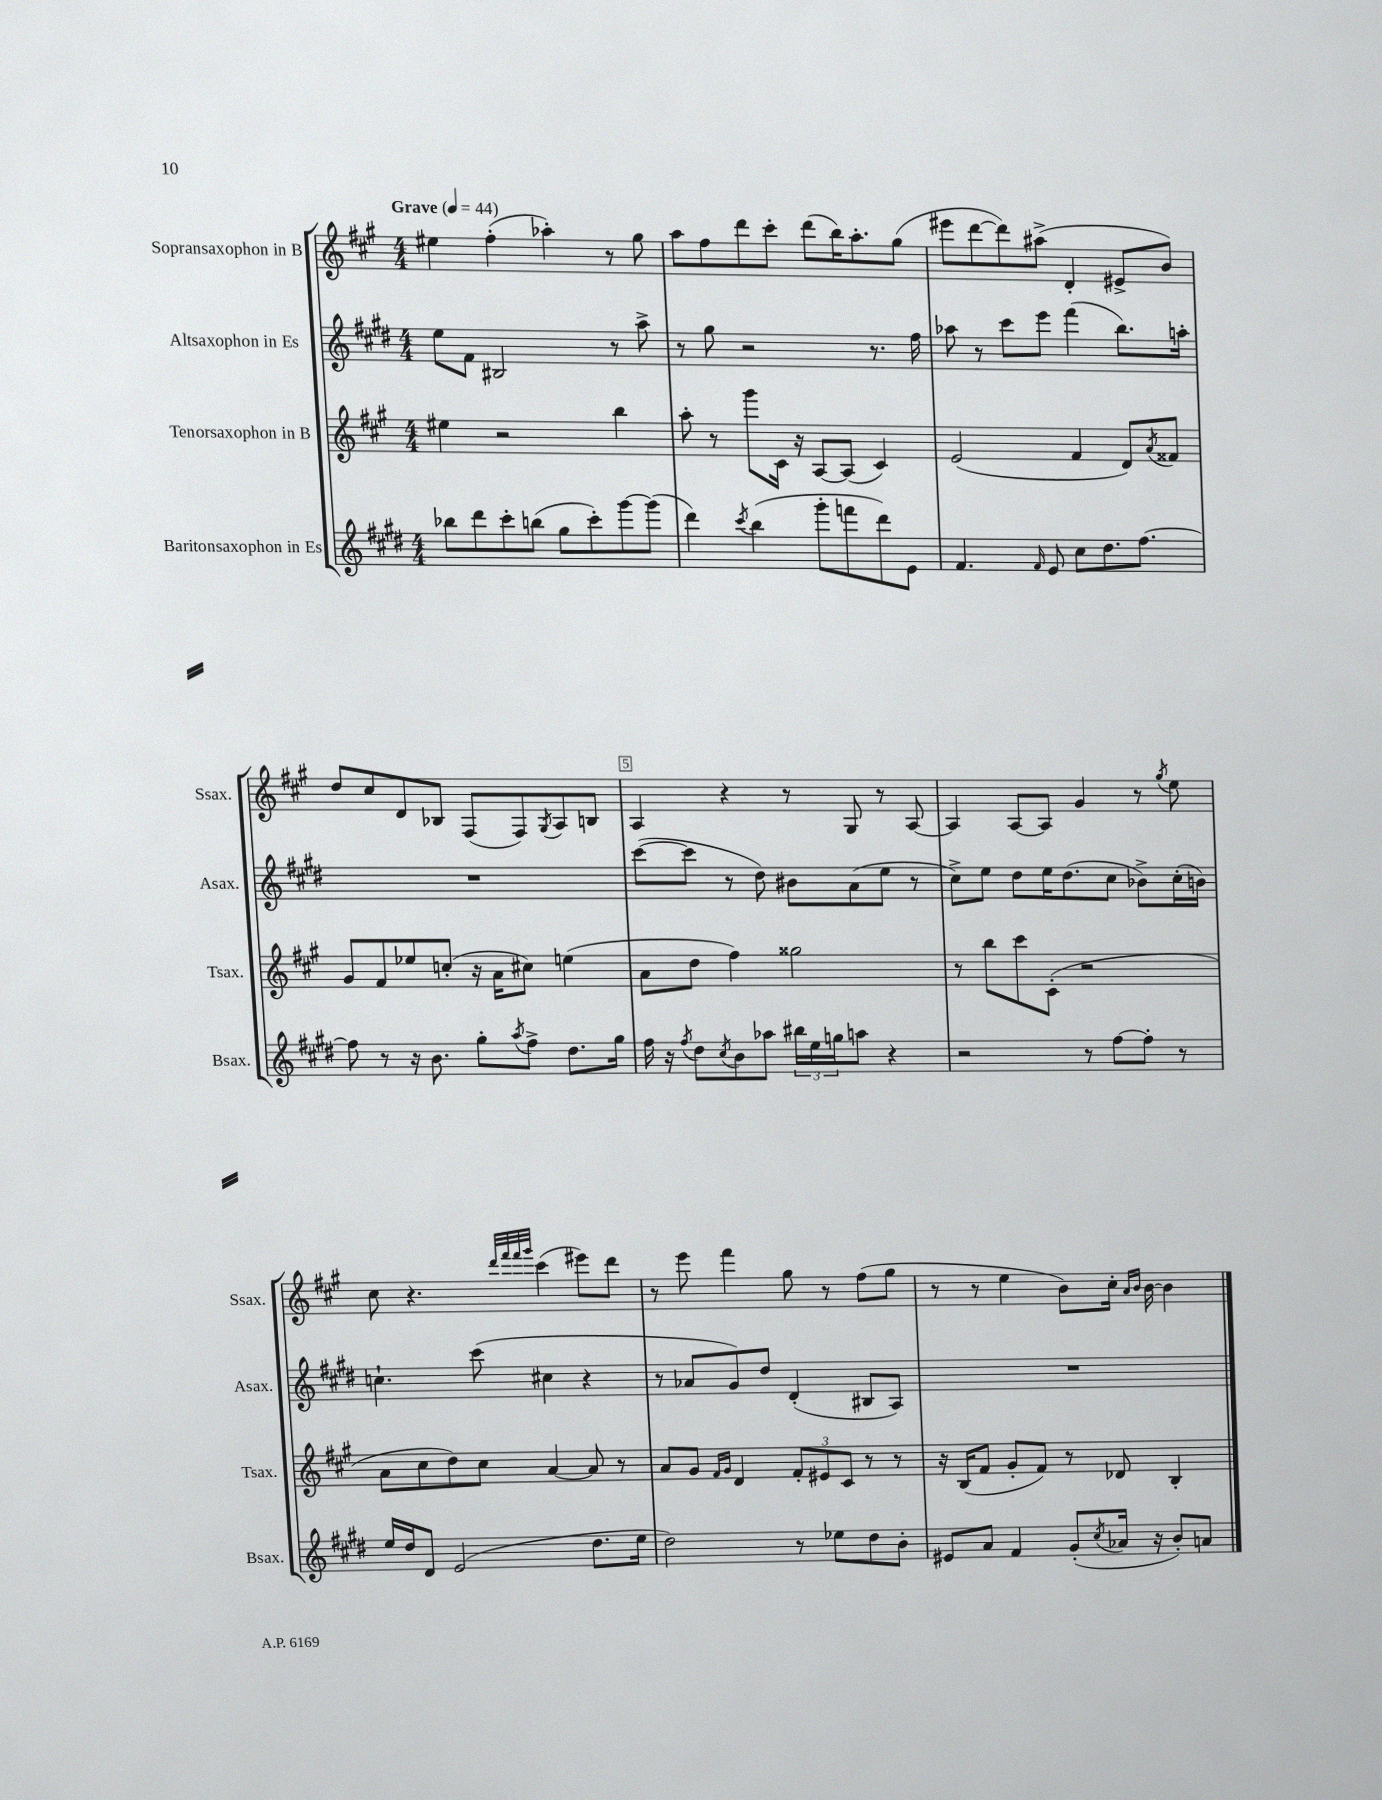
<<
\new StaffGroup <<
\new Staff = "s0" \with { instrumentName = "Sopransaxophon in B" shortInstrumentName = "Ssax." } {
    \clef treble \key a \major \numericTimeSignature \time 4/4 \tempo "Grave" 4 = 44
    eis''4 fis''4-.( aes''4-.) r8 gis''8 |
    a''8 fis''8 d'''8 cis'''8-. d'''8( b''16) a''8.-. gis''8( |
    eis'''8 d'''8~ d'''8) ais''8->( d'4-. eis'8-> b'8) |
    d''8 cis''8 d'8 bes8 fis8( fis8) \acciaccatura { gis8 } a8 b8 |
    a4 r4 r8 gis8 r8 a8~ |
    a4 a8~ a8 gis'4 r8 \acciaccatura { gis''8 } e''8 |
    cis''8 r4. \grace { d'''32 fis'''32 fis'''32 gis'''32 } cis'''4( eis'''8) d'''8 |
    r8 e'''8 fis'''4 gis''8 r8 fis''8( gis''8 |
    r8 r8 e''4 b'8) cis''16-. \grace { a'16 b'16 } b'16~ b'4 \bar "|." |
}
\new Staff = "s1" \with { instrumentName = "Altsaxophon in Es" shortInstrumentName = "Asax." } {
    \clef treble \key e \major \numericTimeSignature \time 4/4
    e''8 fis'8 bis2 r8 a''8-> |
    r8 gis''8 r2 r8. fis''16 |
    aes''8 r8 cis'''8 e'''8 fis'''4( b''8.) a''16-. |
    R1 |
    cis'''8~( cis'''8 r8 dis''8) bis'8 a'8( e''8 r8 |
    cis''8->) e''8 dis''8 e''16 dis''8.( cis''8 bes'8->) cis''16-.( b'16) |
    c''4.-! cis'''8( cis''4 r4 |
    r8 aes'8 gis'8) dis''8 dis'4-.( bis8 a8) |
    R1 \bar "|." |
}
\new Staff = "s2" \with { instrumentName = "Tenorsaxophon in B" shortInstrumentName = "Tsax." } {
    \clef treble \key a \major \numericTimeSignature \time 4/4
    eis''4 r2 b''4 |
    a''8-. r8 gis'''8 cis'16 r16 a8~ a8( cis'4) |
    e'2( fis'4 d'8) \acciaccatura { a'8 } fisis'8 |
    gis'8 fis'8 ees''8 c''8-.( r16 a'16 cis''8) e''4( |
    a'8 d''8 fis''4) gisis''2 |
    r8 b''8 cis'''8 cis'8-.( r2 |
    a'8 cis''8 d''8) cis''8 a'4~ a'8 r8 |
    a'8 gis'8 \grace { fis'16 gis'16 } d'4 \tuplet 3/2 { fis'8-. eis'8 cis'8 } r8 r8 |
    r16 b16( fis'8 gis'8-. fis'8) r8 des'8 b4-. \bar "|." |
}
\new Staff = "s3" \with { instrumentName = "Baritonsaxophon in Es" shortInstrumentName = "Bsax." } {
    \clef treble \key e \major \numericTimeSignature \time 4/4
    bes''8 dis'''8 cis'''8-. b''8( gis''8 cis'''8-.) gis'''8~ gis'''8( |
    dis'''4) \acciaccatura { cis'''8 } b''4( gis'''8-. f'''8 dis'''8) e'8 |
    fis'4. \grace { fis'16 } e'8 cis''8 dis''8. fis''8.~ |
    fis''8 r8 r16 b'8. gis''8-. \acciaccatura { a''8 } fis''8-> dis''8. gis''16 |
    fis''16 r16 \acciaccatura { fis''8 } dis''8 \acciaccatura { cis''8 } b'8 aes''8 \tuplet 3/2 { bis''16 e''16 g''16 } a''8 r4 |
    r2 r8 fis''8~ fis''8-. r8 |
    e''16 dis''16 dis'8 e'2( dis''8. e''16 |
    dis''2) r8 ees''8 dis''8 b'8-. |
    eis'8 a'8 fis'4 gis'8-.( \acciaccatura { cis''8 } aes'16 r16 b'8-.) a'8 \bar "|." |
}
>>
>>
\layout { \context { \Score \override BarNumber.break-visibility = ##(#f #t #t) barNumberVisibility = #(every-nth-bar-number-visible 5) \override BarNumber.stencil = #(make-stencil-boxer 0.1 0.3 ly:text-interface::print) } }
